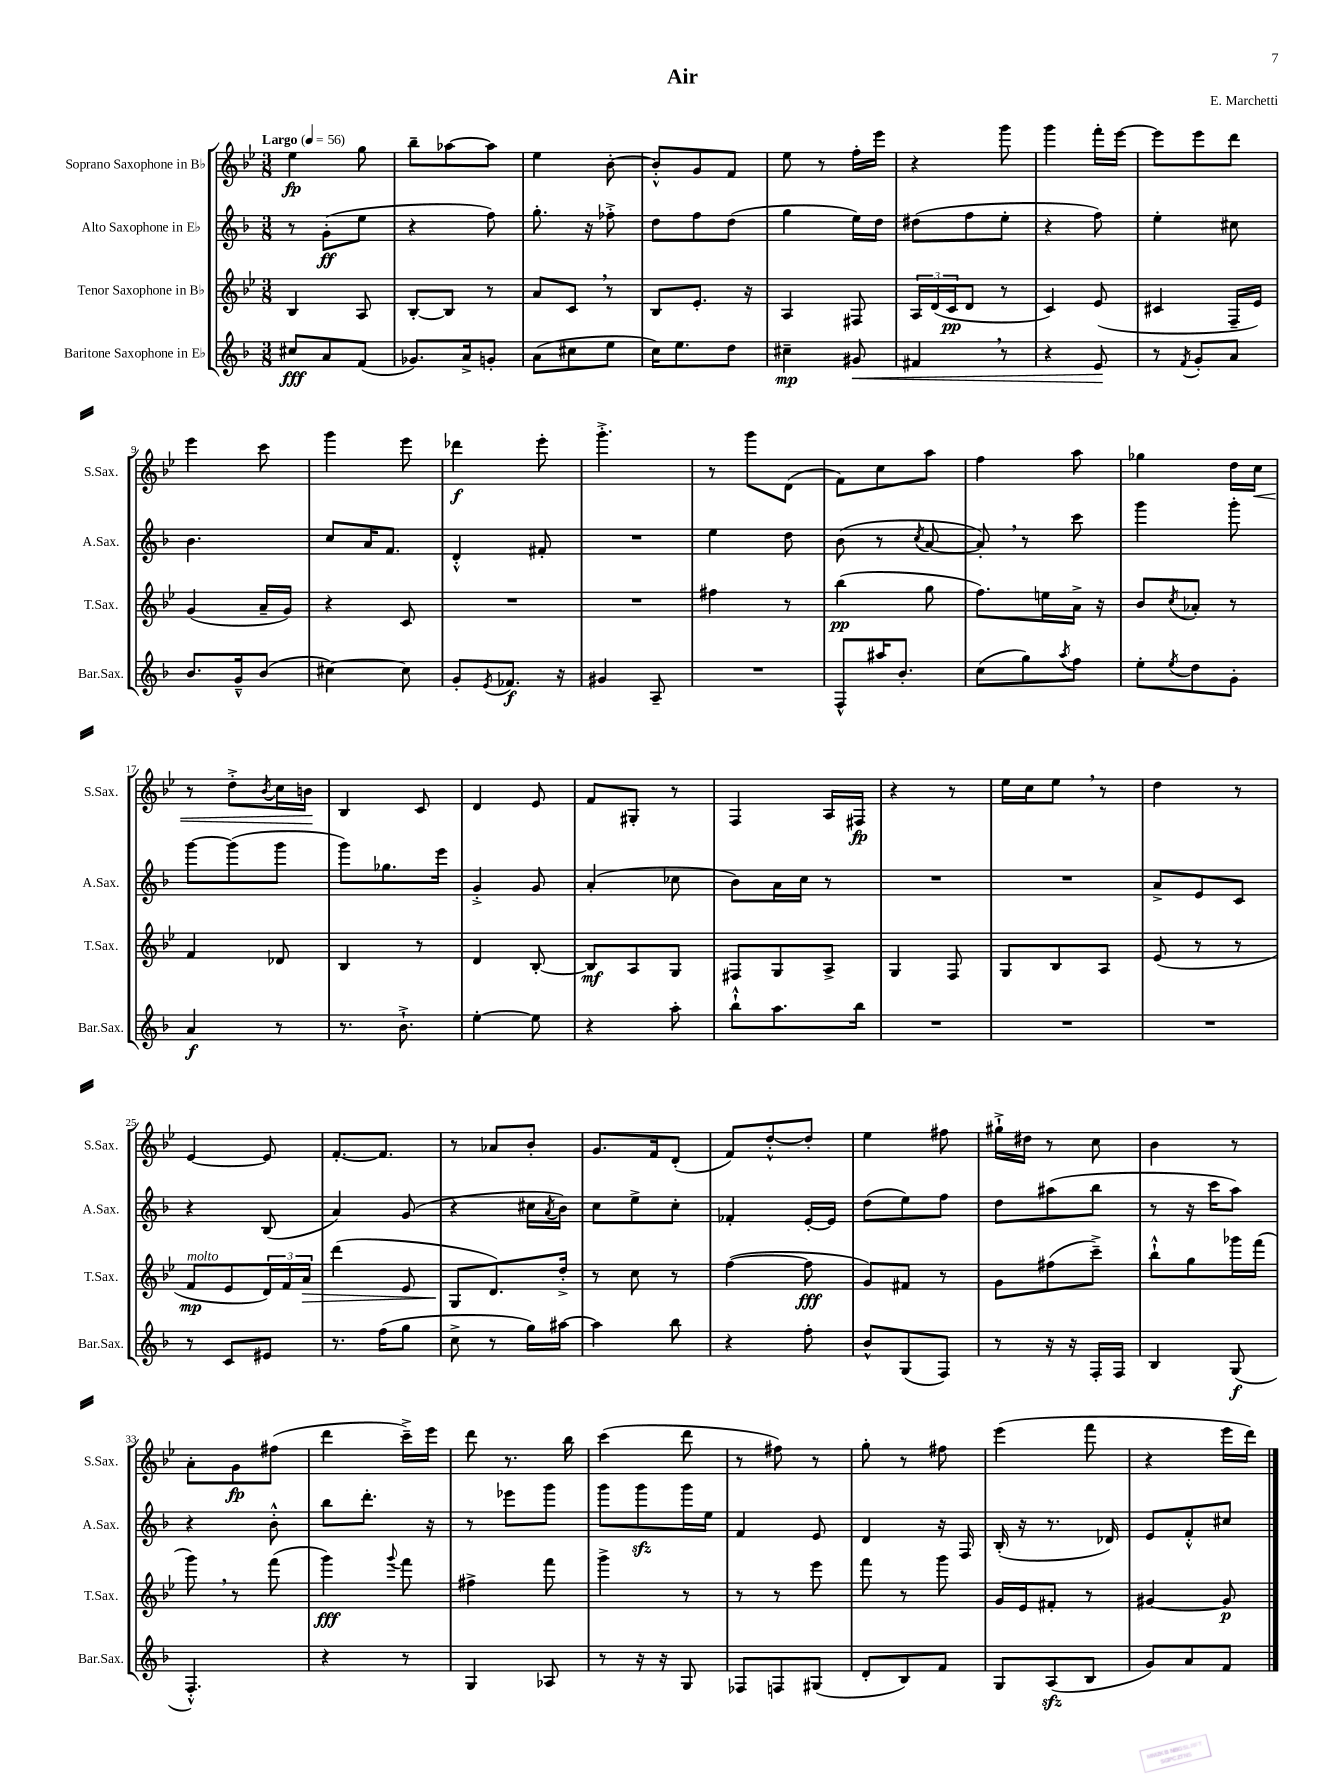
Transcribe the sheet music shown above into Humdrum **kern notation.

**kern	**dynam	**kern	**dynam	**kern	**dynam	**kern	**dynam
*part4	*part4	*part3	*part3	*part2	*part2	*part1	*part1
*staff4	*staff4	*staff3	*staff3	*staff2	*staff2	*staff1	*staff1
*I"Baritone Saxophone in E♭	*	*I"Tenor Saxophone in B♭	*	*I"Alto Saxophone in E♭	*	*I"Soprano Saxophone in B♭	*
*I'Bar.Sax.	*	*I'T.Sax.	*	*I'A.Sax.	*	*I'S.Sax.	*
*clefG2	*	*clefG2	*	*clefG2	*	*clefG2	*
*k[b-]	*	*k[b-e-]	*	*k[b-]	*	*k[b-e-]	*
*M3/8	*	*M3/8	*	*M3/8	*	*M3/8	*
*MM56	*	*MM56	*	*MM56	*	*MM56	*
=1	=1	=1	=1	=1	=1	=1	=1
!	!	!	!	!	!	!LO:TX:a:B:t=Largo	!
8cc#X/L	fff	4B-/	.	8r	.	4ee-\	fp
8a/	.	.	.	(8g'\L	ff	.	.
(8f/J	.	8A/	.	8ee\J	.	8gg\	.
=2	=2	=2	=2	=2	=2	=2	=2
8.g-X/L)	.	[8B-'/L	.	4r	.	8bb-~\L	.
.	.	8B-/J]	.	.	.	[8aa-X\	.
16a^/k	.	.	.	.	.	.	.
8gn'/J	.	8r	.	8ff\)	.	8aa-\J]	.
=3	=3	=3	=3	=3	=3	=3	=3
(8a\L	.	8a/L	.	8.gg'\	.	4ee-\	.
8cc#X\	.	8c,/J	.	.	.	.	.
.	.	.	.	16r	.	.	.
8ee\J	.	8r	.	8ff-X'^\	.	[8b-'\	.
=4	=4	=4	=4	=4	=4	=4	=4
16cc\KL)	.	8B-/L	.	8dd\L	.	8b-'^^/L]	.
8.ee\	.	.	.	.	.	.	.
.	.	8.e-'/J	.	8ff\	.	8g/	.
8dd\J	.	.	.	(8dd\J	.	8f/J	.
.	.	16r	.	.	.	.	.
=5	=5	=5	=5	=5	=5	=5	=5
4cc#X~\	mp	4A/	.	4gg\	.	8ee-\	.
.	.	.	.	.	.	8r	.
!	!LO:HP:b	!	!	!	!	!	!
8g#X/	<	8F#X/	.	16ee\LL)	.	16ff'\LL	.
.	.	.	.	16dd\JJ	.	16eee-\JJ	.
=6	=6	=6	=6	=6	=6	=6	=6
4f#X,/	.	24A/LL	.	(8dd#X\L	.	4r	.
.	.	(24d/	.	.	.	.	.
.	.	24c/J	pp	.	.	.	.
.	.	8d/J	.	8ff\	.	.	.
8r	.	8r	.	8ee'\J	.	8ggg\	.
=7	=7	=7	=7	=7	=7	=7	=7
4r	.	4c/)	.	4r	.	4ggg\	.
8e/	.	(8e-/	.	8ff\)	.	16fff'\LL	.
.	.	.	.	.	.	[16eee-\JJ	.
.	[	.	.	.	.	.	.
=8	=8	=8	=8	=8	=8	=8	=8
8r	.	4c#X/	.	4ee'\	.	8eee-\L]	.
8qf/	.	.	.	.	.	.	.
8g'/L	.	.	.	.	.	8eee-\	.
8a/J	.	16F~/LL	.	8cc#X\	.	8ddd\J	.
.	.	16e-/JJ)	.	.	.	.	.
!!LO:LB:g=z
=9	=9	=9	=9	=9	=9	=9	=9
8.b-/L	.	(4g/	.	4.b-\	.	4eee-\	.
16g~^^/k	.	.	.	.	.	.	.
(8b-/J	.	16a~/LL	.	.	.	8ccc\	.
.	.	16g/JJ)	.	.	.	.	.
=10	=10	=10	=10	=10	=10	=10	=10
[4cc#X\)	.	4r	.	8cc/L	.	4ggg\	.
.	.	.	.	16a/K	.	.	.
.	.	.	.	8.f/J	.	.	.
8cc#\]	.	8c/	.	.	.	8eee-\	.
=11	=11	=11	=11	=11	=11	=11	=11
8g'/L	.	4.r	.	4d'^^/	.	4ddd-X\	f
8qe/	.	.	.	.	.	.	.
8.f-X/J	f	.	.	.	.	.	.
.	.	.	.	8f#X'/	.	8eee-'\	.
16r	.	.	.	.	.	.	.
=12	=12	=12	=12	=12	=12	=12	=12
4g#X/	.	4.r	.	4.r	.	4.ggg'^\	.
8A~/	.	.	.	.	.	.	.
=13	=13	=13	=13	=13	=13	=13	=13
4.r	.	4ff#X\	.	4ee\	.	8r	.
.	.	.	.	.	.	8ggg\L	.
.	.	8r	.	8dd\	.	(8d\J	.
=14	=14	=14	=14	=14	=14	=14	=14
8F^^/L	.	(4bb-\	pp	(8b-\	.	8f\L)	.
16aa#X/K	.	.	.	8r	.	8cc\	.
8.b-'/J	.	.	.	.	.	.	.
.	.	.	.	8qcc/	.	.	.
.	.	8gg\	.	[8a/	.	8aa\J	.
=15	=15	=15	=15	=15	=15	=15	=15
(8cc\L	.	8.ff\L)	.	8a',/])	.	4ff\	.
8gg\)	.	.	.	8r	.	.	.
.	.	16een\L	.	.	.	.	.
8qaa/	.	.	.	.	.	.	.
8ff\J	.	16a^\JJ	.	8ccc\	.	8aa\	.
.	.	16r	.	.	.	.	.
=16	=16	=16	=16	=16	=16	=16	=16
8ee'\L	.	8b-/L	.	4ggg\	.	4gg-X\	.
8qee/	.	8qcc/	.	.	.	.	.
8dd\	.	8a-X'/J	.	.	.	.	.
8g'\J	.	8r	.	8ggg'\	.	16dd\LL	.
!	!	!	!	!	!	!	!LO:HP:b
.	.	.	.	.	.	16cc\JJ	<
!!LO:LB:g=z
=17	=17	=17	=17	=17	=17	=17	=17
4a/	f	4f/	.	[8ggg\L	.	8r	.
.	.	.	.	(8ggg\]	.	8dd'^\L	.
.	.	.	.	.	.	8qb-/	.
8r	.	8d-X/	.	8ggg\J	.	16cc\L	.
.	.	.	.	.	.	16bn\JJ	.
.	.	.	.	.	.	.	[
=18	=18	=18	=18	=18	=18	=18	=18
8.r	.	4B-/	.	8ggg\L)	.	4B-/	.
.	.	.	.	8.gg-X\	.	.	.
8.b-`^\	.	.	.	.	.	.	.
.	.	8r	.	.	.	8c/	.
.	.	.	.	16eee\Jk	.	.	.
=19	=19	=19	=19	=19	=19	=19	=19
[4ee'\	.	4d/	.	4g'^/	.	4d/	.
8ee\]	.	[8B-'/	.	8g/	.	8e-/	.
=20	=20	=20	=20	=20	=20	=20	=20
4r	.	8B-/L]	mf	(4a'/	.	8f/L	.
.	.	8A/	.	.	.	8G#X'/J	.
8aa'\	.	8G/J	.	8cc-X\	.	8r	.
=21	=21	=21	=21	=21	=21	=21	=21
8bb-`^^\L	.	8F#X/L	.	8b-\L)	.	4F/	.
8.aa\	.	8G/	.	16a\L	.	.	.
.	.	.	.	16cc\JJ	.	.	.
.	.	8A^/J	.	8r	.	16A/LL	.
16bb-\Jk	.	.	.	.	.	16F#X/JJ	fp
=22	=22	=22	=22	=22	=22	=22	=22
4.r	.	4G/	.	4.r	.	4r	.
.	.	8F/	.	.	.	8r	.
=23	=23	=23	=23	=23	=23	=23	=23
4.r	.	8G/L	.	4.r	.	16ee-\LL	.
.	.	.	.	.	.	16cc\J	.
.	.	8B-/	.	.	.	8ee-,\J	.
.	.	8A/J	.	.	.	8r	.
=24	=24	=24	=24	=24	=24	=24	=24
4.r	.	(8e-/	.	8a^/L	.	4dd\	.
.	.	8r	.	8e/	.	.	.
.	.	8r	.	8c/J	.	8r	.
!!LO:LB:g=z
=25	=25	=25	=25	=25	=25	=25	=25
!	!	!LO:TX:a:i:t=molto	!	!	!	!	!
8r	.	8f/L	mp	4r	.	[4e-/	.
8c/L	.	8e-/	.	.	.	.	.
8e#X/J	.	24d/L)	.	(8B-/	.	8e-/]	.
.	.	24f/	.	.	.	.	.
!	!	!	!LO:HP:b	!	!	!	!
.	.	24a/JJ	>	.	.	.	.
=26	=26	=26	=26	=26	=26	=26	=26
8.r	.	(4ddd\	.	4a/)	.	[8.f'/L	.
(16ff\KL	.	.	.	.	.	8.f/J]	.
8gg\J	.	8e-/	.	(8g/	.	.	.
=27	=27	=27	=27	=27	=27	=27	=27
8cc^\	.	8G/L	.	4r	.	8r	.
8r	.	8.d/)	]	.	.	8a-X/L	.
16gg\LL)	.	.	.	16cc#X\LL	.	8b-'/J	.
.	.	.	.	8qa/	.	.	.
[16aa#X\JJ	.	16dd'^/Jk	.	16b-\JJ)	.	.	.
=28	=28	=28	=28	=28	=28	=28	=28
4aa#\]	.	8r	.	8cc\L	.	8.g/L	.
.	.	8cc\	.	8ee^\	.	.	.
.	.	.	.	.	.	16f/k	.
8bb-\	.	8r	.	8cc'\J	.	(8d'/J	.
=29	=29	=29	=29	=29	=29	=29	=29
4r	.	([4ff\	.	4f-X'/	.	8f/L)	.
.	.	.	.	.	.	[8dd'^^/	.
8ff'\	.	8ff\]	fff	[16e'/LL	.	8dd'/J]	.
.	.	.	.	16e/JJ]	.	.	.
=30	=30	=30	=30	=30	=30	=30	=30
8b-^^/L	.	8g/L)	.	(8dd\L	.	4ee-\	.
(8G/	.	8f#X/J	.	8ee\)	.	.	.
8F/J)	.	8r	.	8ff\J	.	8ff#X\	.
=31	=31	=31	=31	=31	=31	=31	=31
8r	.	8g\L	.	8dd\L	.	16gg#X`^\LL	.
.	.	.	.	.	.	16dd#X\JJ	.
16r	.	(8ff#X\	.	(8aa#X\	.	8r	.
16r	.	.	.	.	.	.	.
16F'/LL	.	8ccc~^\J)	.	8bb-\J	.	8cc\	.
16F/JJ	.	.	.	.	.	.	.
=32	=32	=32	=32	=32	=32	=32	=32
4B-/	.	8bb-`^^\L	.	8r	.	4b-\	.
.	.	8gg\	.	16r	.	.	.
.	.	.	.	16ccc\KL	.	.	.
(8G/	f	16ggg-X\L	.	8aa\J)	.	8r	.
.	.	(16fff\JJ	.	.	.	.	.
!!LO:LB:g=z
=33	=33	=33	=33	=33	=33	=33	=33
4.F'^^/)	.	8ggg,\)	.	4r	.	8a'\L	.
.	.	8r	.	.	.	8g\	fp
.	.	(8fff\	.	8b-'^^\	.	(8ff#X\J	.
=34	=34	=34	=34	=34	=34	=34	=34
4r	.	4ggg\)	fff	8bb-\L	.	4ddd\	.
.	.	.	.	8.ddd'\J	.	.	.
.	.	8qqggg/	.	.	.	.	.
8r	.	8fff\	.	.	.	16ccc~^\LL)	.
.	.	.	.	16r	.	16eee-\JJ	.
=35	=35	=35	=35	=35	=35	=35	=35
4G/	.	4ff#X^\	.	8r	.	8ddd\	.
.	.	.	.	8eee-X\L	.	8.r	.
8A-X/	.	8fff\	.	8ggg\J	.	.	.
.	.	.	.	.	.	16bb-\	.
=36	=36	=36	=36	=36	=36	=36	=36
8r	.	4ggg^\	.	8ggg\L	.	(4ccc\	.
16r	.	.	.	8gggzz\	.	.	.
16r	.	.	.	.	.	.	.
8G/	.	8r	.	16ggg\L	.	8ddd\	.
.	.	.	.	16ee\JJ	.	.	.
=37	=37	=37	=37	=37	=37	=37	=37
8F-X/L	.	8r	.	4f/	.	8r	.
8Fn/	.	8r	.	.	.	8ff#X\)	.
(8G#X/J	.	8eee-\	.	8e/	.	8r	.
=38	=38	=38	=38	=38	=38	=38	=38
8d'/L	.	8fff\	.	4d/	.	8gg'\	.
8B-/)	.	8r	.	.	.	8r	.
8f/J	.	8ggg\	.	16r	.	8ff#X\	.
.	.	.	.	16F/	.	.	.
=39	=39	=39	=39	=39	=39	=39	=39
8G/L	.	16g/LL	.	(16B-'/	.	(4eee-\	.
.	.	16e-/J	.	16r	.	.	.
(8Azz/	.	8f#X'/J	.	8.r	.	.	.
8B-/J	.	8r	.	.	.	8fff\	.
.	.	.	.	16d-X/)	.	.	.
=40	=40	=40	=40	=40	=40	=40	=40
8g/L)	.	[4g#X/	.	8e/L	.	4r	.
8a/	.	.	.	8f'^^/	.	.	.
8f/J	.	8g#/]	p	8cc#X/J	.	16eee-\LL	.
.	.	.	.	.	.	16ddd\JJ)	.
==	==	==	==	==	==	==	==
*-	*-	*-	*-	*-	*-	*-	*-
